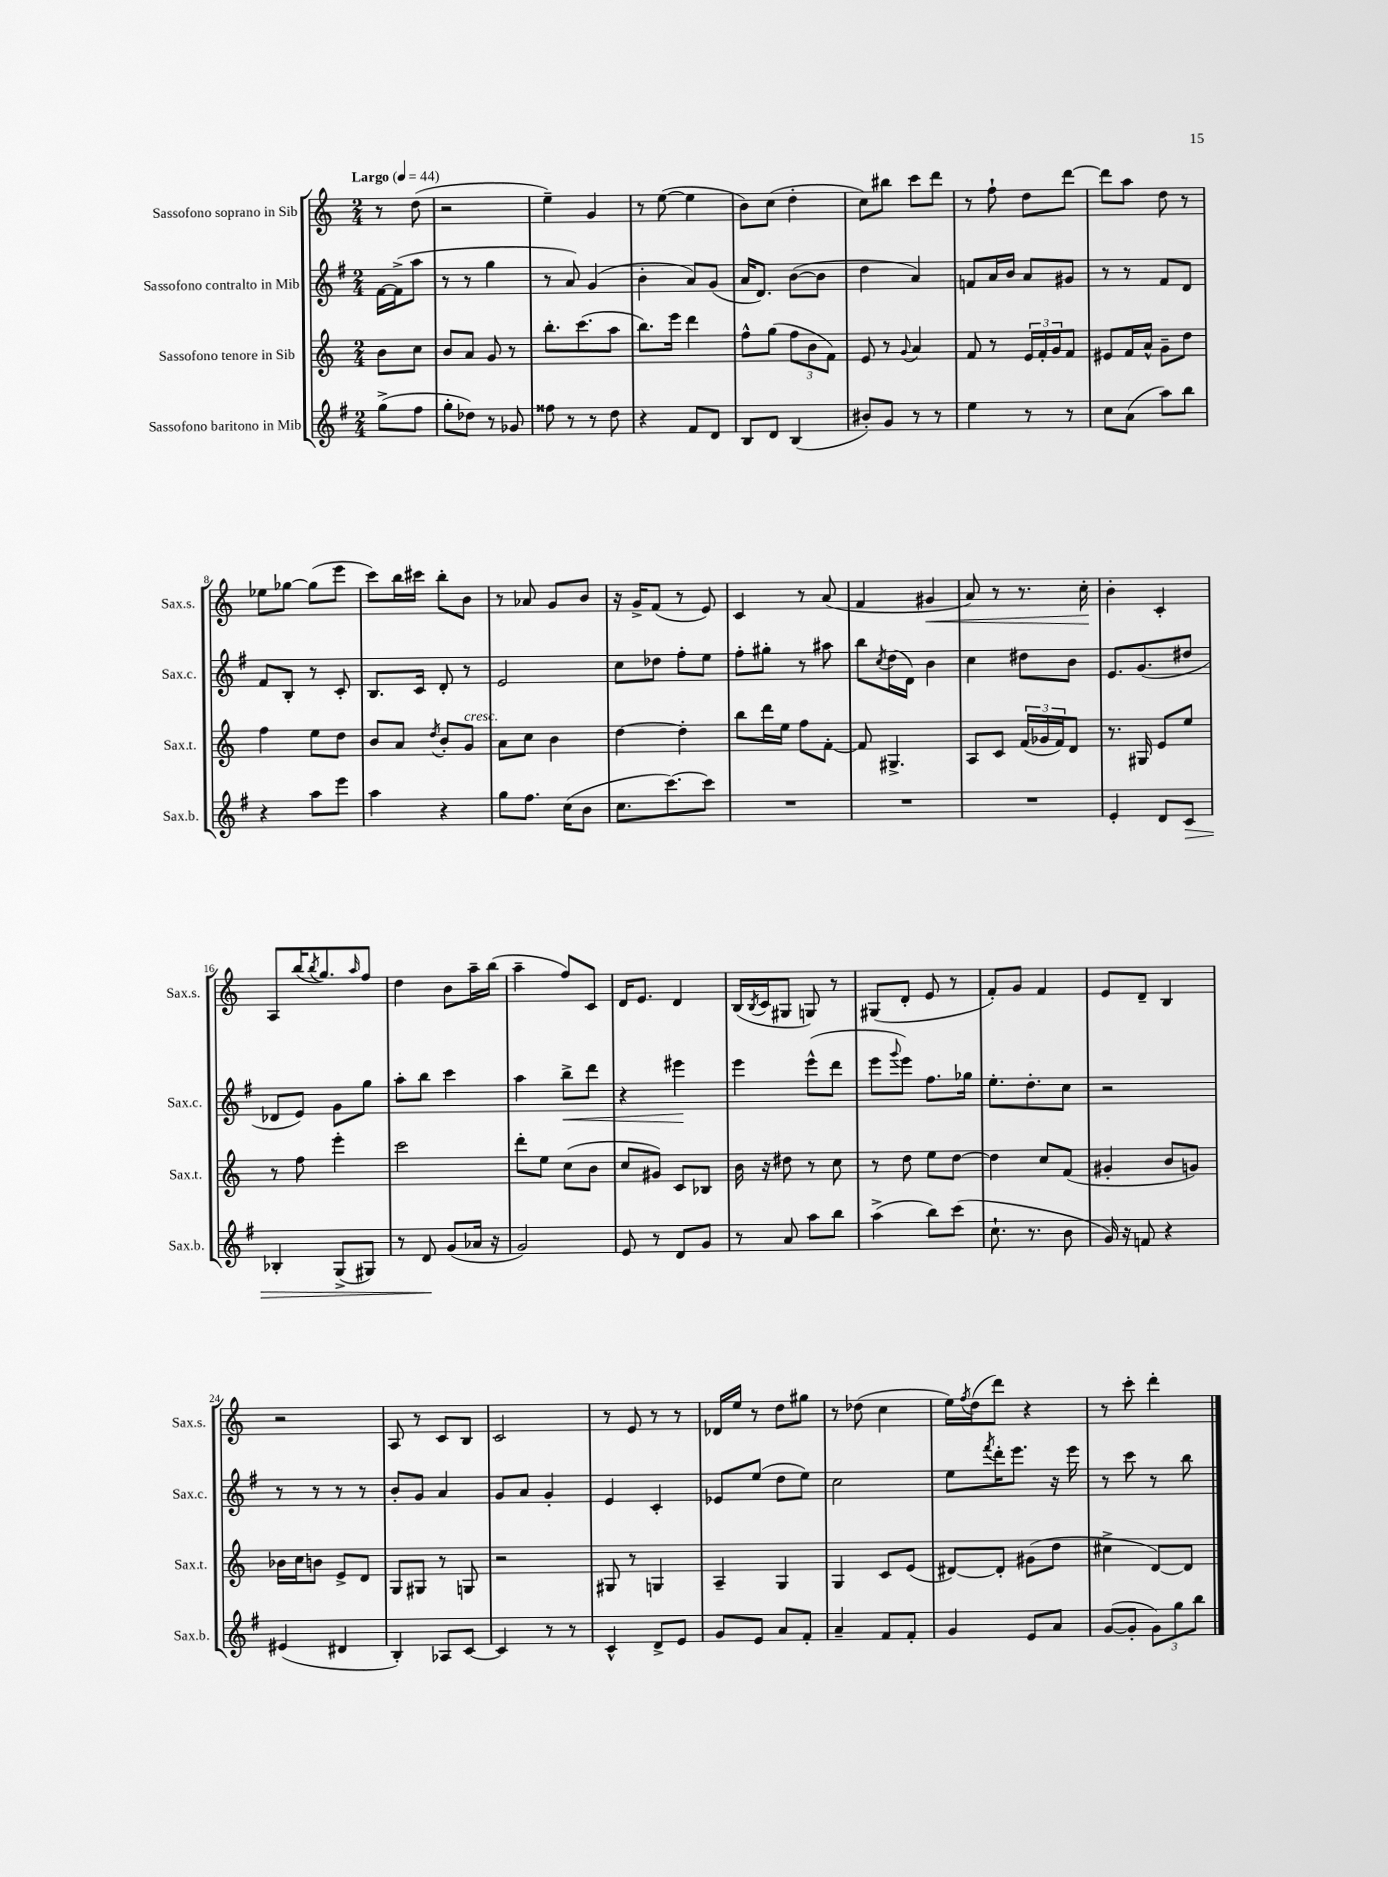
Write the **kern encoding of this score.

**kern	**kern	**kern	**kern
*staff4	*staff3	*staff2	*staff1
*clefG2	*clefG2	*clefG2	*clefG2
*k[f#]	*k[]	*k[f#]	*k[]
*M2/4	*M2/4	*M2/4	*M2/4
*MM44	*MM44	*MM44	*MM44
(8gg^	8b	[16f#	8r
.	.	(16f#^]	.
8ff#	8cc	8aa	(8dd
=	=	=	=
8gg'	8b	8r	2r
8dd-)	8a	8r	.
8r	8g	4gg	.
8g-	8r	.	.
=	=	=	=
8ff##	8.bb'	8r	4ee~)
8r	.	8a)	.
.	(8.ccc	.	.
8r	.	(4g	4g
8dd	8aa	.	.
=	=	=	=
4r	8.bb)	4b'	8r
.	.	.	([8ee
.	16eee	.	.
8f#	4ddd	8a)	4ee]
8d	.	(8g	.
=	=	=	=
8B	8ff^^	16a	8b)
.	.	8.d)	.
8d	(8gg	.	(8cc
(4B	12ff	([8b	4dd'
.	12b	.	.
.	.	8b]	.
.	12f)	.	.
=	=	=	=
8b#')	8e	4dd	8cc)
8g	8r	.	8bb#
.	8qqg	.	.
8r	4a	4a)	8ccc
8r	.	.	8ddd
=	=	=	=
4ee	8f	8f	8r
.	8r	16a	8ff`
.	.	16b	.
8r	24e	8a	8dd
.	24f'	.	.
.	24g	.	.
8r	8f	8g#	[8ddd
=	=	=	=
8cc	8e#	8r	8ddd]
(8a	16f	8r	8aa
.	16a^^	.	.
8aa)	8g~	8f#	8dd
8bb	8dd	8d	8r
=	=	=	=
4r	4ff	8f#	8ee-
.	.	8B'	[8gg-
8aa	8ee	8r	(8gg-]
8eee	8dd	8c'	8eee
=	=	=	=
4aa	8b	8.B	8ccc)
.	8a	.	16bb
.	.	16c	16ccc#
.	8qdd	.	.
4r	8b'	8d'	8bb'
.	8g	8r	8b
=	=	=	=
8gg	8a	2e	8r
8.ff#	8cc	.	8a-
.	4b	.	8g
(16cc	.	.	.
8b	.	.	8b
=	=	=	=
8.cc	[4dd	8cc	16r
.	.	.	16g^
.	.	8dd-	(8f
[8.ccc)	.	.	.
.	4dd']	8ff#'	8r
8ccc]	.	8ee	8e)
=	=	=	=
2r	8bb	8ff#'	4c
.	16ddd	8gg#'	.
.	16ee	.	.
.	8ff	8r	8r
.	[8f'	8aa#	(8a
=	=	=	=
2r	8f]	8bb	4f
.	.	8qcc	.
.	4.G#^	(16dd	.
.	.	16d)	.
.	.	4b	4g#
=	=	=	=
2r	8A	4cc	8a)
.	8c	.	8r
.	(24f	8dd#	8.r
.	24g-	.	.
.	24f)	.	.
.	8d	8b	.
.	.	.	16cc'
=	=	=	=
4e'	8.r	8.e	4b'
.	16G#	(8.g	.
8d	8e	.	4c'
8c	8ee	8dd#	.
=	=	=	=
4B-'	8r	8d-	8A
.	8ff	8e)	(16bb
.	.	.	8qbb
.	.	.	8.gg)
(8G^	4eee'	8g	.
.	.	.	16qqaa
8G#)	.	8gg	8ff
=	=	=	=
8r	2ccc	8aa'	4dd
8d	.	8bb	.
(8g	.	4ccc	8b
16a-	.	.	16aa~
16r	.	.	(16bb
=	=	=	=
2g)	8ddd'	4aa	4aa~
.	8ee	.	.
.	(8cc	8bb^	8ff)
.	8b	8ddd	8c
=	=	=	=
8e	8cc	4r	16d
.	.	.	8.e
8r	8g#)	.	.
8d	8c	4eee#	4d
8g	8B-	.	.
=	=	=	=
8r	16b	4eee	(16B
.	.	.	8qB
.	16r	.	16c
8a	8dd#	.	8G#
8aa	8r	(8eee^^	8G)
8bb	8cc	8ddd	8r
=	=	=	=
(4aa^	8r	8eee	(8G#
.	.	8qqggg	.
.	8dd	8eee)	8d'
8bb)	8ee	8.ff#	8e
(8ccc	[8dd	.	8r
.	.	16gg-	.
=	=	=	=
8.cc`	4dd]	8.ee'	8f')
.	.	.	8g
8.r	.	8.dd'	.
.	8cc	.	4f
8b	(8f	8cc	.
=	=	=	=
16g)	4g#'	2r	8e
16r	.	.	.
8f	.	.	8d~
4r	8b	.	4B
.	8g)	.	.
=	=	=	=
(4e#	16b-	8r	2r
.	16cc	.	.
.	8b	8r	.
4d#	8e^	8r	.
.	8d	8r	.
=	=	=	=
4B')	8G	8b'	8A
.	8G#	8g	8r
8A-	8r	4a	8c
[8c	8G	.	8B
=	=	=	=
4c]	2r	8g	2c
.	.	8a	.
8r	.	4g'	.
8r	.	.	.
=	=	=	=
4c^^	8G#	4e	8r
.	8r	.	8e
8d^	4G	4c'	8r
8e	.	.	8r
=	=	=	=
8g	4A~	8e-	16d-
.	.	.	16ee
8e	.	(8ee	8r
8a	4G	8dd	8dd
8f#'	.	8ee)	8gg#
=	=	=	=
4a~	4G	2cc	8r
.	.	.	(8dd-
8f#	8c	.	4cc
8f#'	(8e	.	.
=	=	=	=
4g	[8d#)	8ee	16ee)
.	.	.	8qff
.	.	.	(16dd
.	.	8qfff#	.
.	8d#']	16ddd'	8ddd)
.	.	8.eee	.
8e	(8g#	.	4r
8a	8dd	16r	.
.	.	16eee	.
=	=	=	=
([8g	4cc#^	8r	8r
8g']	.	8ccc	8ccc'
12g)	[8d)	8r	4ddd'
12gg	.	.	.
.	8d]	8bb	.
12bb	.	.	.
==	==	==	==
*-	*-	*-	*-
